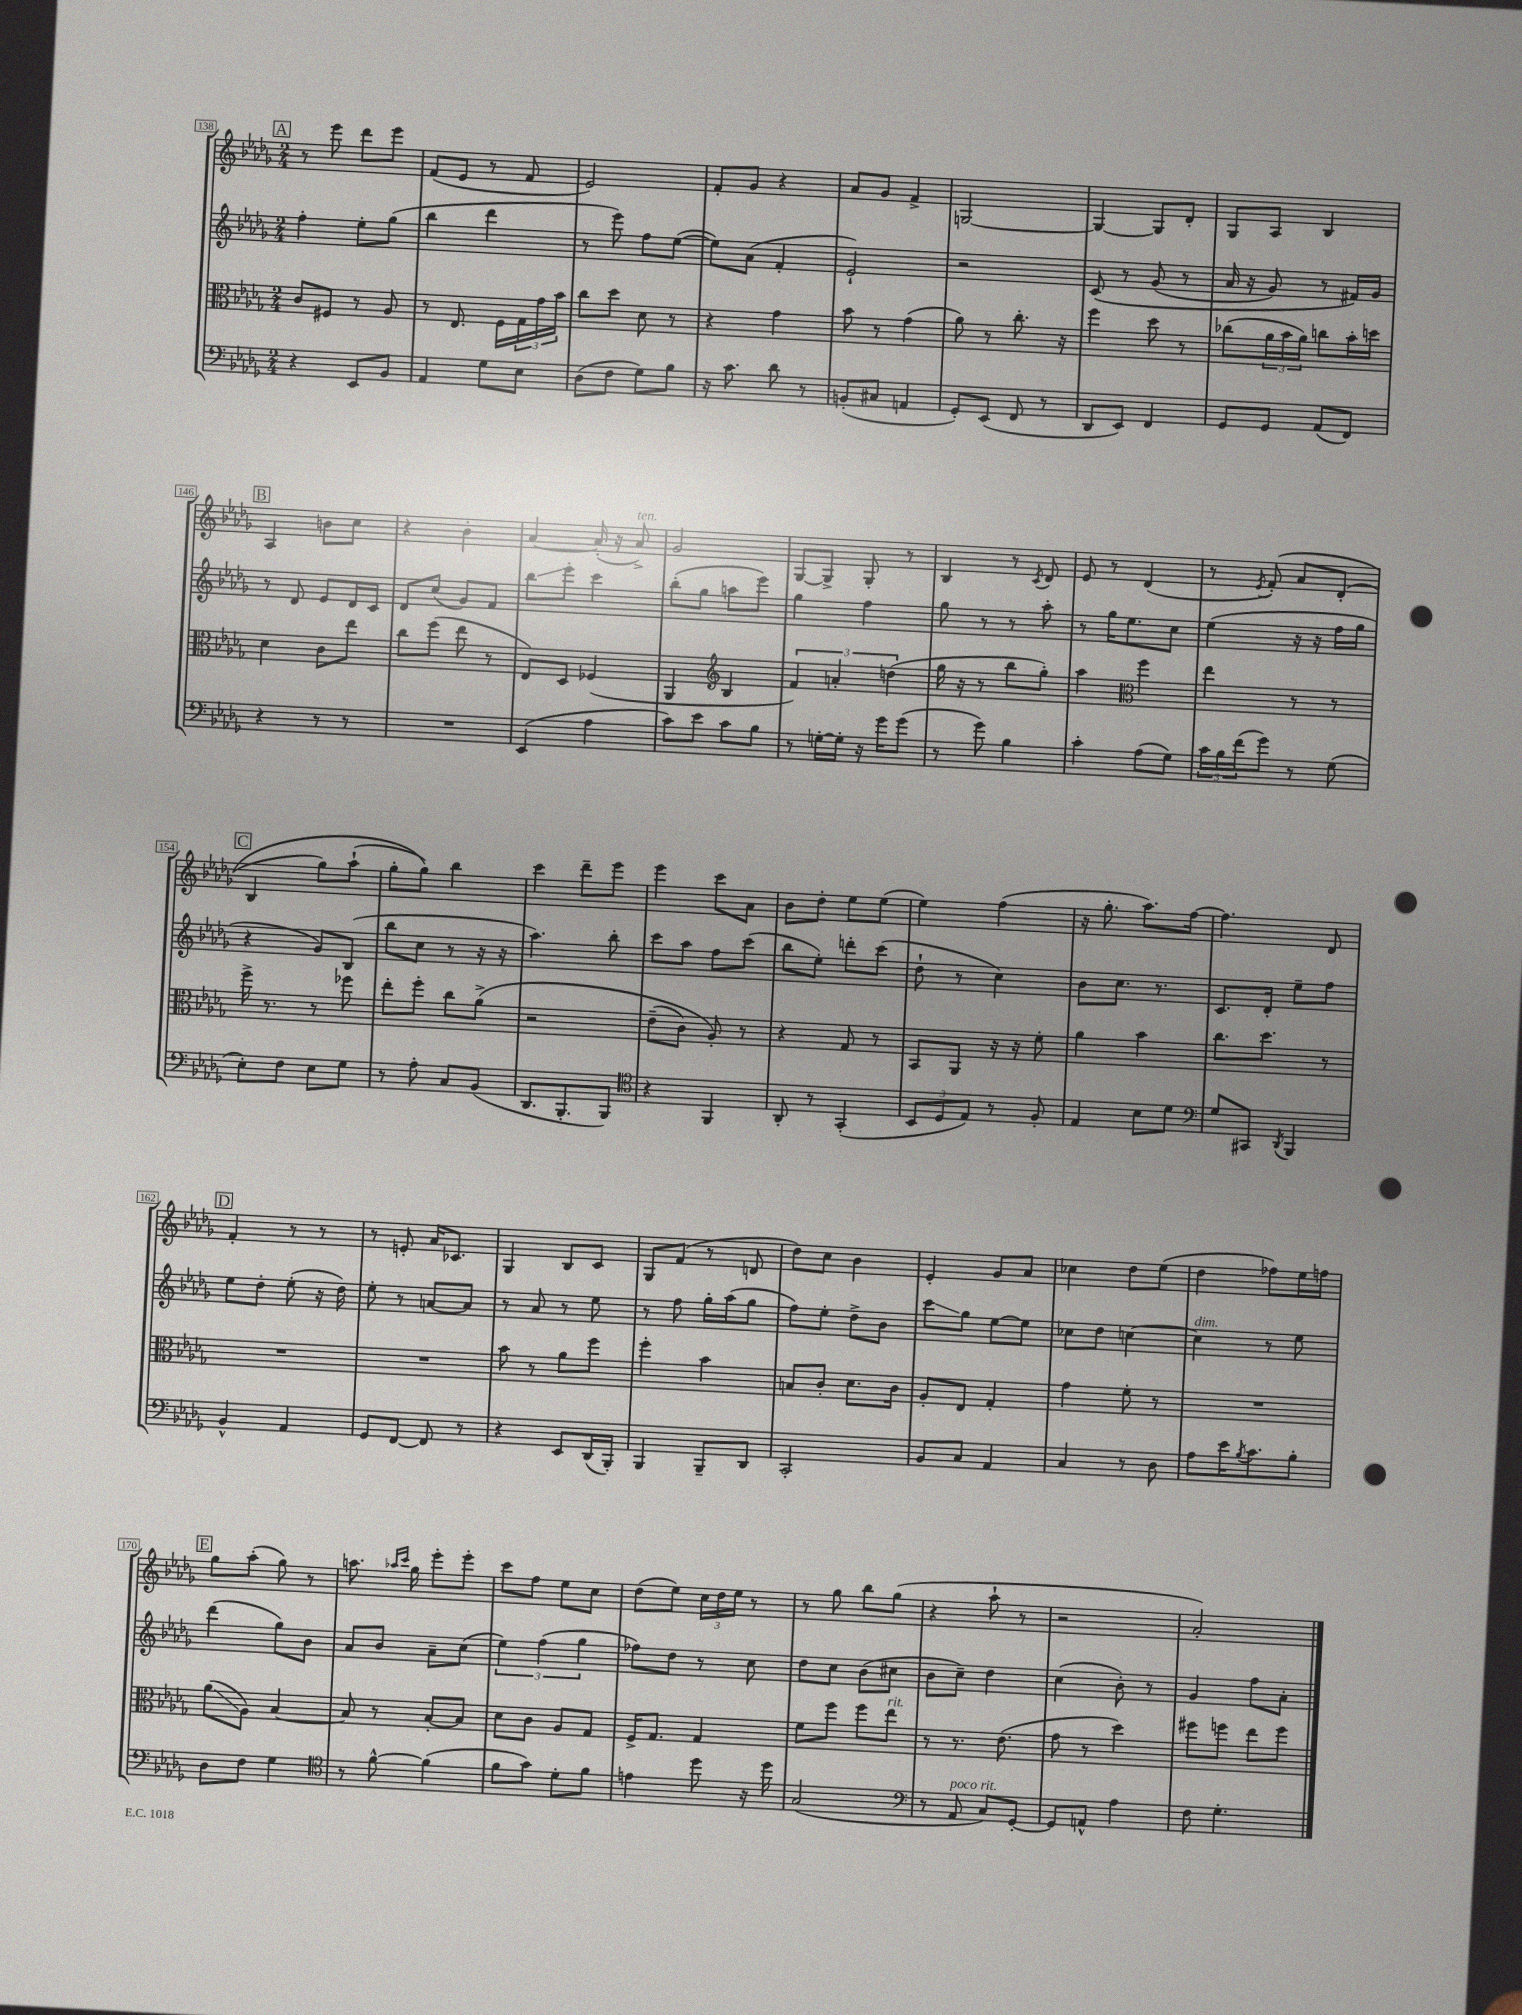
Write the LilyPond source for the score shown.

<<
\new StaffGroup <<
\new Staff = "s0" {
    \clef treble \key des \major \numericTimeSignature \time 2/4
    \mark \markup { \box "A" } r8 ees'''8 des'''8 ees'''8 |
    f'8( ees'8 r8 f'8 |
    ees'2) |
    f'8-. ges'8 r4 |
    aes'8 ges'8 f'4-> |
    g2~ |
    g4~ g8 des'8-. |
    ges8 aes8 bes4 |
    \mark \markup { \box "B" } aes4 b'8 c''8 |
    r4 bes'4-. |
    aes'4~ aes'16-.( r16 aes'8->^\markup { \italic "ten." }) |
    ges'2 |
    ges8~ ges8-> ges8-. r8 |
    bes4 r8 \acciaccatura { c'8 } des'8 |
    ees'8 r8 des'4( |
    r8 \acciaccatura { ees'8 } f'8-.)\( aes'8 des'8-.( |
    \mark \markup { \box "C" } bes4 ges''8) aes''8-!( |
    ges''8-. ges''8)\) bes''4 |
    c'''4 des'''8-- ees'''8 |
    ees'''4 c'''8 aes'8 |
    bes'8 des''8-. ees''8 ees''8( |
    ees''4) f''4( |
    r16 ges''8.-. aes''8.) f''16~ |
    f''4. des'8 |
    \mark \markup { \box "D" } f'4-. r8 r8 |
    r8 e'8-. aes'16 ces'8. |
    ges4 bes8 c'8 |
    ges8 f'8( r8 d'8 |
    des''8) c''8 bes'4 |
    ees'4-. ges'8 aes'8 |
    ces''4 des''8 ees''8( |
    des''4 fes''8) ees''16 f''16 |
    \mark \markup { \box "E" } ges''8 aes''8-.( ges''8) r8 |
    a''8. \grace { aes''16 c'''16 } ges''16 ees'''8-. ees'''8-. |
    c'''8 f''8 ees''8 c''8 |
    des''8( ees''8) \tuplet 3/2 { c''16 des''16 ees''16 } r8 |
    r8 ges''8 bes''8 ges''8( |
    r4 aes''8-! r8 |
    r2 |
    aes'2-.) \bar "|." |
}
\new Staff = "s1" {
    \clef treble \key des \major \numericTimeSignature \time 2/4
    \mark \markup { \box "A" } f''4-. ees''8-. ges''8( |
    bes''4 des'''4 |
    r8 ees'''8) f''8 ees''8~( |
    ees''8) aes'8( f'4-. |
    ees'2-!) |
    r2 |
    c'8\( r8 ges'8( r8 |
    aes'16 r16 ges'8) r8 fis'16\) ges'16 |
    \mark \markup { \box "B" } r8 des'8 ees'8 des'16 c'16 |
    des'8 c''8( ges'8) f'8 |
    bes''8\glissando ees'''8-. c'''4 |
    bes''8-.( ges''8 a''8 ees'''8) |
    ges''4 f''4 |
    ges''8 r8 r8 aes''8-. |
    r8 ges''16 ees''8. c''8 |
    ees''4( r16 r16 f''16 ges''16 |
    \mark \markup { \box "C" } r4 ges'8) bes8( |
    bes''8 c''8 r8 r16 r16 |
    aes''4.) bes''8-. |
    c'''8 aes''8 f''8 c'''8( |
    bes''8 ees''8-.) d'''8-. c'''8( |
    des''8-! r8 c''4) |
    bes'8 c''8. r8. |
    c'8. des'16-. ees''8-- f''8 |
    \mark \markup { \box "D" } ees''8 des''8-. ees''8-.( r16 des''16) |
    ees''8-. r8 a'8~ a'8 |
    r8 aes'8 r8 ees''8 |
    r8 f''8 ges''16-. aes''16( ges''8 |
    f''8) ees''8-. des''8-> bes'8 |
    c'''8\glissando ges''8 ees''8~ ees''8 |
    ces''8 des''8 c''4~ |
    c''4^\markup { \italic "dim." } r8 ees''8 |
    \mark \markup { \box "E" } des'''4( ges''8) bes'8 |
    aes'8 bes'8 aes'8-- c''8( |
    \tuplet 3/2 { ees''4) f''4( ges''4 } |
    fes''8) des''8 r8 c''8 |
    des''8 c''8 bes'8( cis''8 |
    bes'8 c''8--) des''4 |
    c''4( bes'8-.) r8 |
    ges'4 f''8 aes'8-. \bar "|." |
}
\new Staff = "s2" {
    \clef alto \key des \major \numericTimeSignature \time 2/4
    \mark \markup { \box "A" } c'8 fis8 r8 aes8 |
    r8 ees8. f16 \tuplet 3/2 { ges16 ges'16 bes'16 } |
    c''8 des''8 des'8 r8 |
    r4 ges'4 |
    bes'8 r8 ges'4( |
    aes'8) r8 c''8.-. r16 |
    f''4 des''8 r8 |
    ces''8( \tuplet 3/2 { aes'16 bes'16 aes'16) } c''8 bes'16-. d''16 |
    \mark \markup { \box "B" } des'4 c'8 ees''8 |
    c''8 f''8( ees''8 r8 |
    ees8) des8 fes4( |
    aes,4 \clef treble bes4 |
    \tuplet 3/2 { f'4) a'4-. d''4( } |
    ges''16 r16 r8 bes''8 ges''8-.) |
    aes''4 \clef alto f''4 |
    ees''4 r8 r8 |
    \mark \markup { \box "C" } f''16-> r8. r8 fes''8 |
    ees''8-. f''8-. c''8 aes'8->\( |
    r2 |
    ees'8--( c'8) aes8-.\) r8 |
    r4 ges8 r8 |
    bes,8 aes,8 r16 r16 f'8-. |
    aes'4 bes'4 |
    c''8. des''8. r8 |
    \mark \markup { \box "D" } R2 |
    R2 |
    bes'8 r8 aes'8 f''8 |
    f''4-. bes'4 |
    b8 c'8-. des'8. c'16 |
    aes8-. ees8 ges4-. |
    ges'4 f'8-. r8 |
    R2 |
    \mark \markup { \box "E" } aes'8\glissando( aes8) bes4~ |
    bes8 r8 bes8~-. bes8 |
    des'8 c'8 aes8 ges8 |
    f16-> ges8. ges4 |
    f'8 f''8 f''8 ees''8^\markup { \italic "rit." } |
    r8 r8. ees'8.( |
    ges'8 r8 des''4) |
    fis''8 f''8 ees''8 f''8 \bar "|." |
}
\new Staff = "s3" {
    \clef bass \key des \major \numericTimeSignature \time 2/4
    \mark \markup { \box "A" } r4 ees,8 bes,8 |
    aes,4 ges8 ees8 |
    des8( f8 ges8) bes8 |
    r16 c'8. des'8 r8 |
    b,8-.( cis8 a,4 |
    ges,8-.) ees,8( f,8 r8 |
    des,8 ees,8) f,4 |
    ges,8 ges,8 aes,8( f,8) |
    \mark \markup { \box "B" } r4 r8 r8 |
    R2 |
    ees,4( aes4 |
    c'8) ees'8 c'8 bes8 |
    r8 g16~-. g16-. r16 ges'16 ges'8( |
    r8 ges'8) bes4 |
    c'4-. aes8( ges8) |
    \tuplet 3/2 { c'16 bes16 f'16( } ges'8) r8 ges8( |
    \mark \markup { \box "C" } ees8-.) f8 ees8 ges8 |
    r8 aes8-. c8 bes,8( |
    des,8. bes,,8.-. bes,,8) |
    \clef tenor r4 f,4 |
    aes,8-. r8 ges,4-.( |
    \tuplet 3/2 { bes,8 des8 ees8) } r8 f8-. |
    ees4 bes8 des'8 |
    \clef bass ges8 cis,8 \acciaccatura { des,8 } bes,,4 |
    \mark \markup { \box "D" } bes,4-^ aes,4 |
    ges,8 f,8~ f,8 r8 |
    r4 ees,8 des,16( bes,,16-.) |
    bes,,4 bes,,8-- des,8 |
    c,2-. |
    bes,8 c8 aes,4 |
    c4 r8 des8 |
    aes8 ees'16 \acciaccatura { bes8 } c'8. bes8-. |
    \mark \markup { \box "E" } des8 f8 ges4 |
    \clef tenor r8 f'8~-^ f'4( |
    f'8 ges'8) des'8-. f'8 |
    e'4 des''8 r16 des''16 |
    ges2( |
    \clef bass r8 aes,8^\markup { \italic "poco rit." } c8) ges,8~-. |
    ges,8 a,8-^ aes4 |
    f8 ges4.-. \bar "|." |
}
>>
>>
\layout { \context { \Score currentBarNumber = #138 \override BarNumber.stencil = #(make-stencil-boxer 0.1 0.3 ly:text-interface::print) } }
